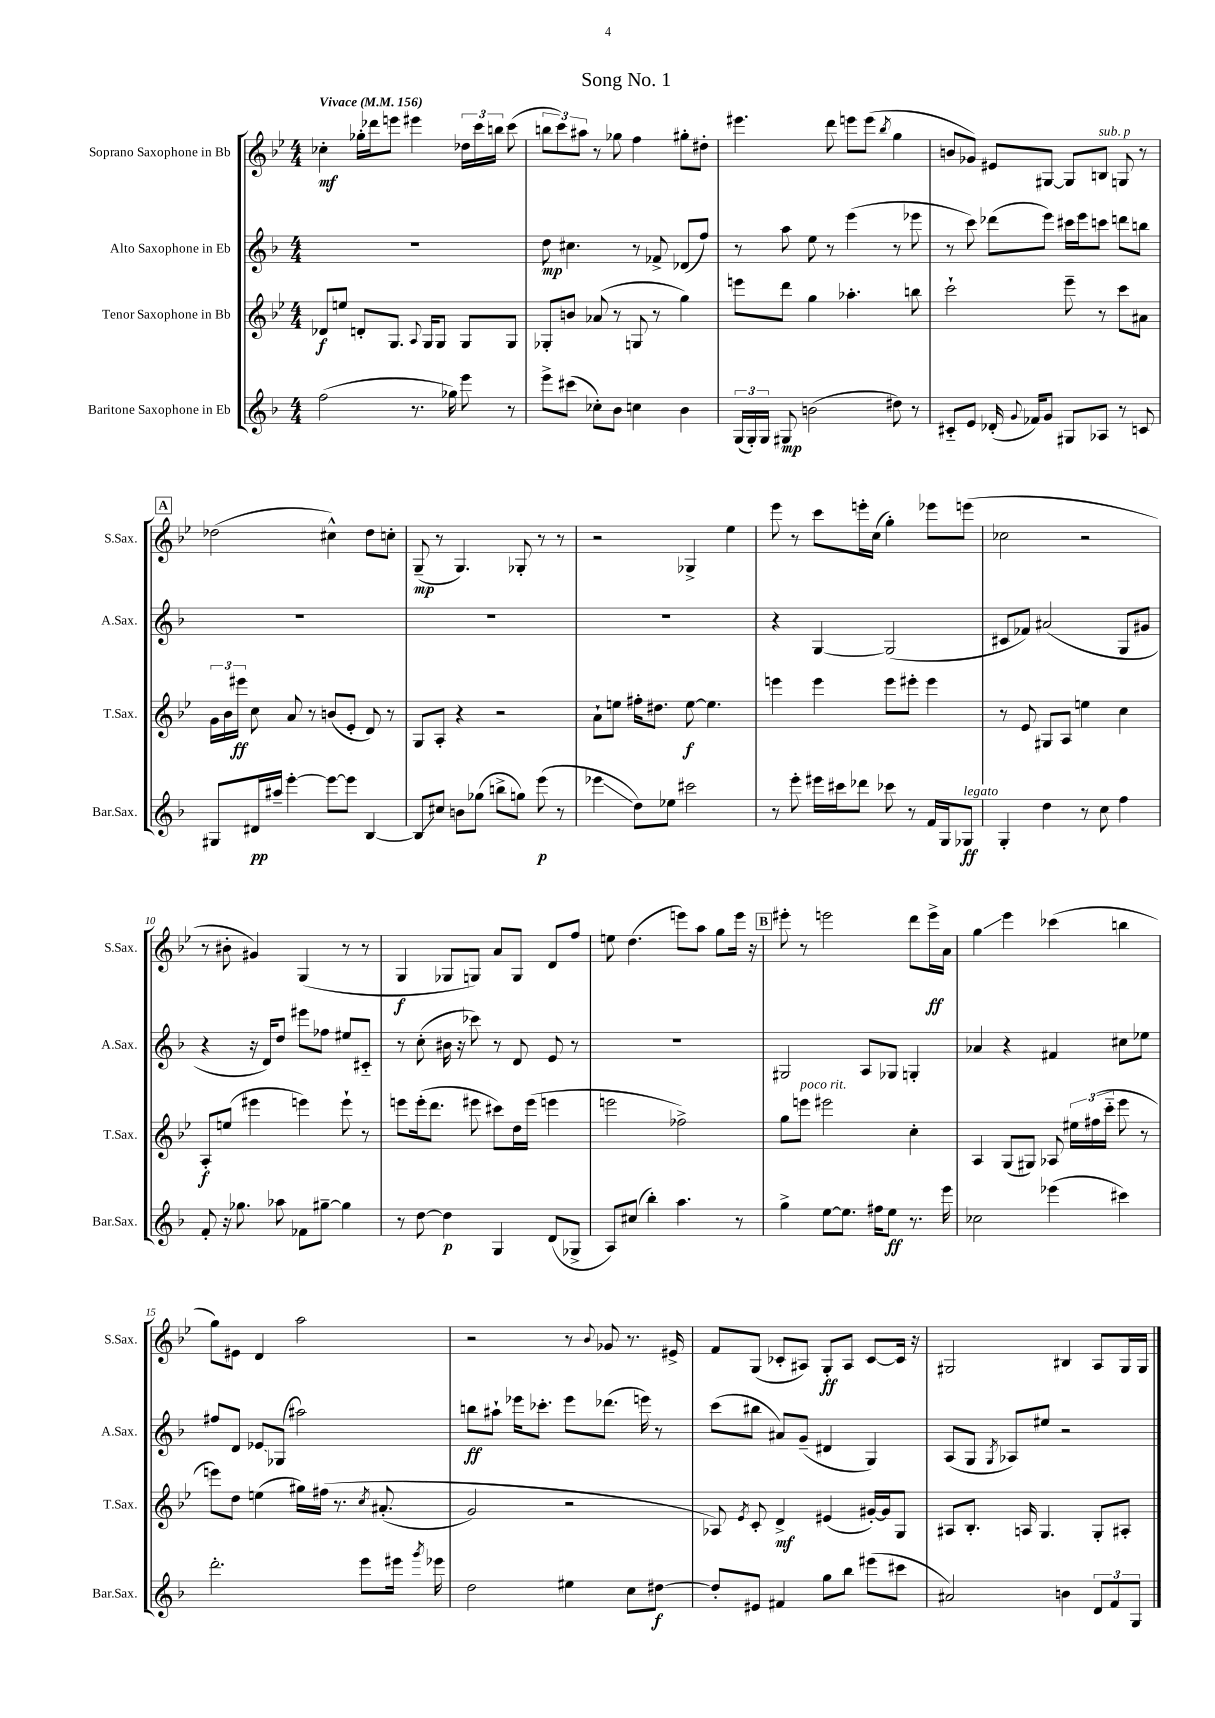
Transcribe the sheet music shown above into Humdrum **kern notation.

**kern	**kern	**kern	**kern
*staff4	*staff3	*staff2	*staff1
*clefG2	*clefG2	*clefG2	*clefG2
*k[b-]	*k[b-e-]	*k[b-]	*k[b-e-]
*M4/4	*M4/4	*M4/4	*M4/4
*MM156	*MM156	*MM156	*MM156
(2ff	8d-	1r	4cc-'
.	8ee	.	.
.	8d'	.	16gg-'
.	.	.	16ddd-
.	8.G	.	8eee
8.r	.	.	4eee#
.	8qqA	.	.
.	16G	.	.
.	8G	.	.
16gg-)	.	.	.
8eee	8G	.	24dd-
.	.	.	24ccc
.	.	.	24bb
8r	8G	.	(8ccc
=	=	=	=
8eee^	8G-'	8dd	12bb
.	.	.	12ccc)
(8ccc#	8b	4.cc#	.
.	.	.	12aa#
8cc-')	(8a-	.	8r
8b-	8r	.	8gg-
4cc	8G	8r	4ff
.	8r	8f-^	.
4b-	4gg)	(8d-	8gg#'
.	.	8ff)	8dd#'
=	=	=	=
(24G	8eee	8r	4.eee#
24G')	.	.	.
24G	.	.	.
8G#	8ddd	8aa	.
(2b	4gg	8ee	.
.	.	8r	8ddd
.	4.aa-'	(4eee	8eee
.	.	.	(8eee
.	.	.	8qbb-
8dd#)	.	8r	4gg
8r	8bb	8eee-	.
=	=	=	=
8c#'~	2ccc`	8r	8b
8e	.	8ccc)	8g-)
(16d-'	.	(8ddd-	8e#
8qqg	.	.	.
16f-)	.	.	.
8g	.	8eee)	[8G#
8G#	8eee-~	16ccc#	8G#]
.	.	16eee	.
8A-	8r	8ccc	8B
8r	8ccc	8ddd	8G
8c	8a#	8bb	8r
=	=	=	=
8G#	24g	1r	(2dd-
.	24b-	.	.
.	24eee#	.	.
16d#	8cc	.	.
16aa#~	.	.	.
[4eee'	8a	.	.
.	8r	.	.
8eee_	(8b	.	4cc#^^)
8eee]	8e-'	.	.
[4B-	8d)	.	8dd-
.	8r	.	8cc'
=	=	=	=
8B-]	8G	1r	(8G~
8cc#	8A'	.	8r
8b	4r	.	4.G)
(8gg-	.	.	.
8bb^	2r	.	.
8gg)	.	.	8G-'
(8eee	.	.	8r
8r	.	.	8r
=	=	=	=
4eee-	8a`	1r	2r
.	8ee	.	.
8dd)	16ff#'	.	.
.	8.dd#	.	.
8ee-	.	.	.
2ccc#	[8ee	.	4G-^
.	4.ee]	.	.
.	.	.	4ee-
=	=	=	=
8r	4eee	4r	8eee-
8eee'	.	.	8r
16eee#	4eee	[4G	8ccc
16ccc#	.	.	.
8ddd-	.	.	16eee'
.	.	.	(16cc
8ccc-	8eee	(2G]	4gg')
8r	8eee#'	.	.
16f	4eee#	.	8eee-
16G	.	.	.
8G-	.	.	(8eee
=	=	=	=
4G'	8r	8c#	2cc-
.	8e-	8f-)	.
4dd	8G#	(2a#	.
.	8A	.	.
8r	4ee	.	2r
8cc	.	.	.
4ff	4cc	8G	.
.	.	8g#	.
=	=	=	=
8f'	8A'	4r	8r
16r	(8ee	.	8b#'
8.gg-	.	.	.
.	4eee#	16r	4g#)
.	.	16d)	.
8aa-	.	8dd	.
8f-	4eee)	8eee#	(4G
[8gg#~	.	8ff-	.
4gg#]	8eee`	8ee#	8r
.	8r	8c#'~	8r
=	=	=	=
8r	8eee	8r	4G
[8dd	(16eee'	(8cc'	.
.	8.ddd	.	.
4dd]	.	16b#	8G-
.	.	16r	.
.	8eee#	8ccc-)	8G)
4G	8ccc#)	8r	8a
.	16dd	8d	8G
.	(16eee#	.	.
(8d	4eee	8e	8d
8G-^	.	8r	8ff
=	=	=	=
8A)	2eee	1r	8ee
(8cc#	.	.	(4.dd
4bb-')	.	.	.
4.aa	2ff-^)	.	8eee)
.	.	.	8aa
.	.	.	8gg
8r	.	.	16eee
.	.	.	16r
=	=	=	=
4gg^	8gg	2G#	8eee#'
.	8eee	.	8r
[8ee	2eee#	.	2eee
8.ee]	.	.	.
.	.	8A	.
16ff#	.	.	.
8ee	.	8G-	.
8.r	4cc'	4G'	8ddd
.	.	.	16eee^
16eee	.	.	16a
=	=	=	=
2cc-	4A	4a-	4gg
.	(8G	4r	4eee-
.	8G#)	.	.
(4eee-	8A-	4f#	(4ccc-
.	24ee#	.	.
.	(24ff#	.	.
.	24ccc'~	.	.
4ccc#)	8eee-	8cc#	4bb
.	8r	8ee-	.
=	=	=	=
2.ddd'	8eee)	8ff#	8gg)
.	8dd	8d	8e#
.	(4ee	8e-	4d
.	.	(8G-	.
.	16gg#)	2aa#)	2aa
.	&(16ff#	.	.
.	8.r	.	.
8eee	.	.	.
.	8qcc	.	.
.	(8.a#'	.	.
16eee#	.	.	.
8qggg	.	.	.
16eee-	.	.	.
=	=	=	=
2dd	2g)	8bb	2r
.	.	8aa#`	.
.	.	16eee-	.
.	.	8.ccc-'	.
4ee#	2r	8eee-	8r
.	.	.	8qqb-
.	.	(8.ddd-	8g-
8cc	.	.	8.r
.	.	16eee)	.
[8dd#	.	8r	.
.	.	.	16e#^
=	=	=	=
8dd#']	8A-&)	(8ccc	8f
.	8qe-	.	.
8e#	8c'	8bb#	(8G
4f#	4d^	8a#)	8c-'
.	.	(8g~	8A#)
8gg	(4e#	4d#	8G'
8bb-	.	.	8A#
(8eee#	[16g#')	4G)	[8c-
.	16g#]	.	.
8ccc#	8G	.	16c-]
.	.	.	16r
=	=	=	=
2a#)	8A#	(8A	2G#
.	8.B-'	8G	.
.	.	8qG	.
.	.	8A-)	.
.	16A	.	.
.	4.G	8ee#	.
4b	.	2r	4B#
12d	8G'	.	8A
12f	.	.	.
.	8A#'	.	16G#
12G	.	.	.
.	.	.	16G#
==	==	==	==
*-	*-	*-	*-
